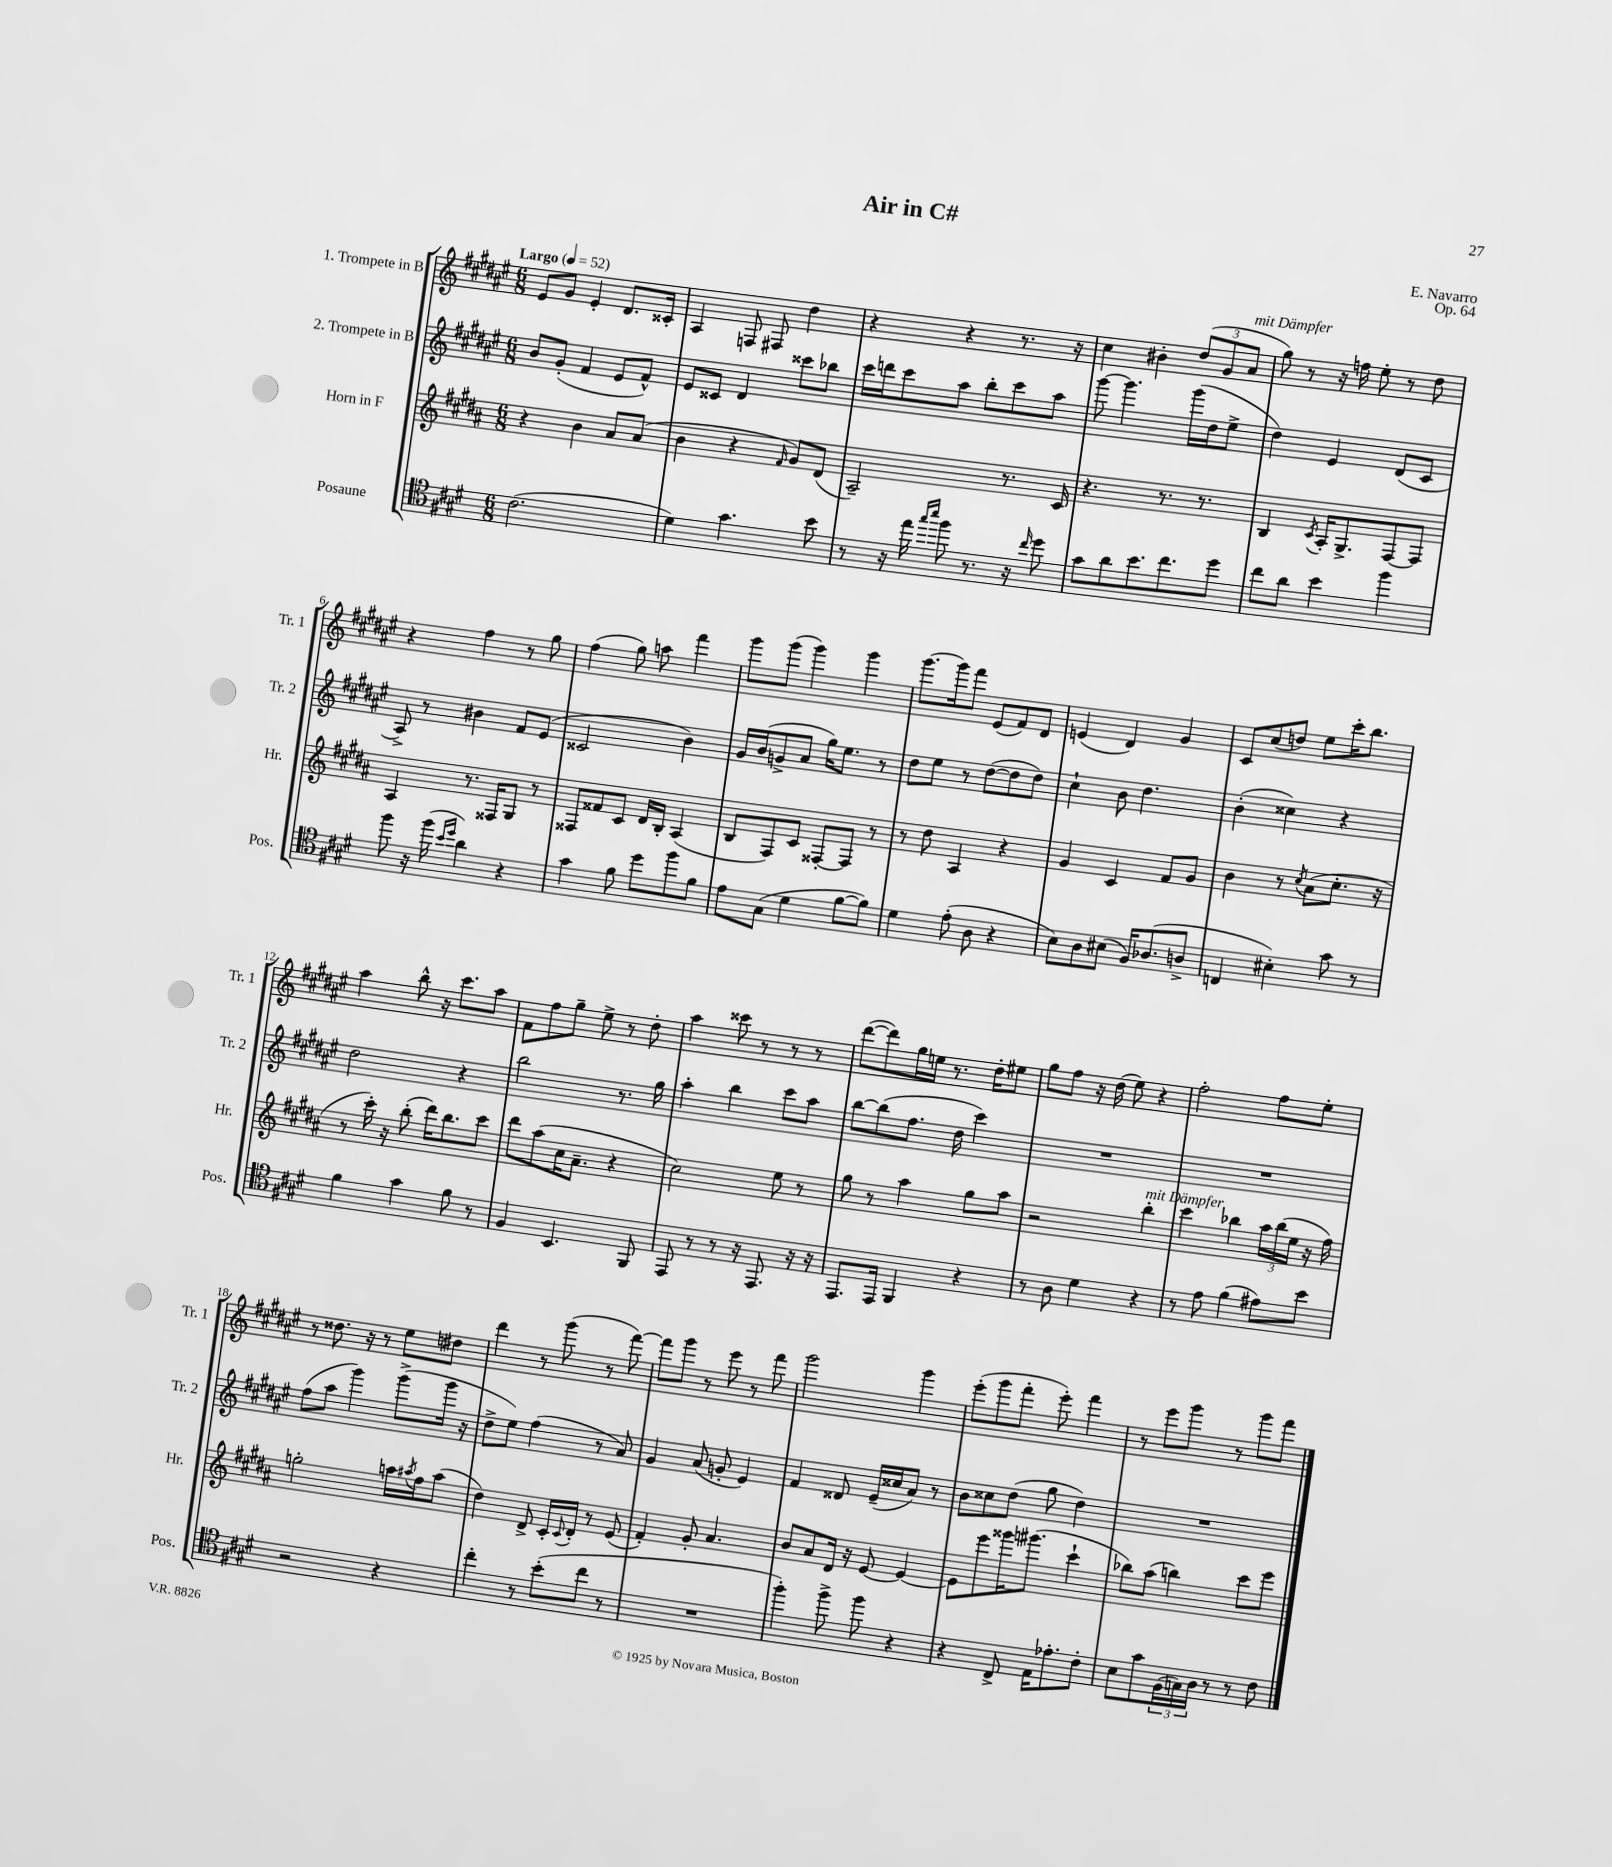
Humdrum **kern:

**kern	**kern	**kern	**kern
*staff4	*staff3	*staff2	*staff1
*clefC4	*clefG2	*clefG2	*clefG2
*k[f#c#g#d#]	*k[f#c#g#d#a#]	*k[f#c#g#d#a#e#]	*k[f#c#g#d#a#e#]
*M6/8	*M6/8	*M6/8	*M6/8
*MM52	*MM52	*MM52	*MM52
(2.c#	4r	8b	8e#
.	.	(8g#'	8g#
.	4b	4f#	4e#'
.	8a#	8e#	8.d#
.	(8a#	8f#^^)	.
.	.	.	16c##'
=	=	=	=
4d#)	4b	8e#	4A#
.	.	8c##	.
4.g#	4r	4d#	8F
.	.	.	8F#
.	16qqf#	.	.
.	8g#)	8ccc##	4dd#
8b	(8d#	8bb-	.
=	=	=	=
8r	2A#~)	16ccc#	4r
.	.	16ddd	.
16r	.	8ccc#	.
16ee	.	.	.
16qqgg#	.	.	.
16qqbb	.	.	.
8ff#	.	8aa#	4r
8.r	.	8bb'	.
.	8.r	8ccc#	8.r
16r	.	.	.
16qqcc#	.	.	.
8dd#	.	8aa#	.
.	16c#	.	16r
=	=	=	=
8g#	4.r	[8ggg#	4cc#
8a	.	4.ggg#]	.
8.b	.	.	4b#'
.	8.r	.	.
8.cc#	.	.	.
.	.	(16ggg#	(12dd#
.	8.r	16dd#	.
.	.	.	12g#
8dd#	.	8ee#^	.
.	.	.	12a#
=	=	=	=
8cc#	4B	4dd#)	8gg#)
8a	.	.	8r
.	8qc#	.	.
4b	16A#'	4e#	16r
.	8.G#^	.	16ff
.	.	.	8ee#'
4ff#	[8F#	(8d#	8r
.	8F#]	8c#	8dd#
=	=	=	=
8ff#	4A#	8A#^)	4r
16r	.	8r	.
(16ff#	.	.	.
16qqb	.	.	.
16qqdd#	.	.	.
4a)	8.r	4b#	4ff#
.	16F##	.	.
4r	8G#	8f#	8r
.	8r	(8e#	8gg#
=	=	=	=
4g#	8F##	2c##	(4ff#
.	8f##	.	.
8f#	8c#	.	8gg#)
8dd#	16d#	.	8aa
.	16B'	.	.
8ff#	(4A#	4b)	4fff#
8f#	.	.	.
=	=	=	=
8e	8B	16g#	8ggg#
.	.	(16b	.
(8G#	8F#)	8g^	(8ggg#
4d#	8c#	8a#	4ggg#)
.	[8F##'	16gg#)	.
.	.	8.ee#	.
[8f#	8F##]	.	4ggg#
8f#])	8r	8r	.
=	=	=	=
4d#	8r	8dd#	[8.ggg#
.	8dd#	8ee#	.
.	.	.	16ggg#]
(8e'	4A#	8r	8fff#
8A	.	([8dd#	(8e#
4r	4r	8dd#]	8f#)
.	.	8dd#)	8d#
=	=	=	=
8B)	4g#	4cc#`	(4e
8A	.	.	.
(8B#	4c#	8b	4d#)
16F#)	.	4.dd#	.
(8.A-	.	.	.
.	8f#	.	4g#
8A^	8g#	.	.
=	=	=	=
4C	4b	(4b'	8c#
.	.	.	(8cc#
4B#')	8r	4cc##)	8dd)
.	8qcc#	.	.
.	(8a#	.	8ee#
8g#	8.cc#'	4r	16ccc#'
.	.	.	8.bb
8r	.	.	.
.	16r	.	.
=	=	=	=
4f#	8r	2dd#	4aa#
.	16ccc#')	.	.
.	16r	.	.
4g#	(8bb'	.	8bb^^
.	16ddd#)	.	16r
.	8.bb	.	8.ccc#
8f#	.	4r	.
8r	8ccc#	.	8aa#
=	=	=	=
4F#	8ddd#	2bb	8f#
.	(8aa#	.	8ff#
4.BB	16cc#	.	8gg#~
.	8.a#~	.	.
.	.	.	8ee#^
.	4r	8.r	8r
8FF#	.	.	8dd#'
.	.	16gg#	.
=	=	=	=
8EE	2cc#)	4aa#'	4aa#
8r	.	.	.
8r	.	4bb	8ccc##
16r	.	.	8r
8.EE	.	.	.
.	8ee	8ccc#	8r
16r	8r	8aa#	8r
16r	.	.	.
=	=	=	=
8.EE	8gg#	[8bb	([8ddd#
.	8r	(8bb]	8ddd#])
16EE	.	.	.
4FF#	4aa#	8.ff#	16gg#
.	.	.	16ee
.	.	.	8.r
.	.	16dd#	.
4r	8gg#	4ccc#)	.
.	.	.	16dd#'
.	8aa#	.	8ee#
=	=	=	=
8r	2r	2.r	8gg#
8A	.	.	8ff#
4d#	.	.	16r
.	.	.	(16dd#
.	.	.	8ee#)
4r	4bb'	.	4r
=	=	=	=
8r	4ccc#	2.r	2ff#'
8e	.	.	.
(4f#	4bb-	.	.
8e#)	24aa#	.	8ff#
.	(24bb-	.	.
.	24ee	.	.
8b	16r	.	8ee#'
.	16ff#)	.	.
=	=	=	=
2r	2gg'	(8ff#	8r
.	.	8aa#	8.dd##
.	.	4ggg#)	.
.	.	.	16r
.	.	.	8r
4r	16aa	(8ggg#^	8ee#
.	8qaa#	.	.
.	16ff#	.	.
.	(8aa#	16ggg#	8dd#
.	.	16r	.
=	=	=	=
4cc#'	4dd#)	8dd#^	4ddd#
.	.	8ee#)	.
8r	8d#^	(4ff#	8r
(8b'	16c#'	.	(8ggg#
.	8qqc#	.	.
.	16d#'	.	.
8cc#	8r	8r	8r
8r	(8e	8a#)	[8fff#)
=	=	=	=
2.r	4f#')	4g#	8fff#]
.	.	.	8ggg#
.	8g#'	(8a#	8r
.	4.a#	8g'	8eee#
.	.	4e#)	8r
.	.	.	8fff#
=	=	=	=
4ff#')	8b	4f#	2ggg#
.	8a#	.	.
8ff#^	16d#	8d##	.
.	16r	.	.
8ff#	[8e	(16e#~	.
.	.	16cc##	.
4r	4e_	8a#)	4ggg#
.	.	8r	.
=	=	=	=
4r	8e]	8b	(8eee#'
.	8eee	8cc##	8ggg#
8C#^	16ggg##	(8dd#	8fff#'
.	(8.ggg#	.	.
16E	.	8gg#	8eee#')
8.e-'	.	.	.
.	4ccc#`	4dd#)	4fff#
8c#'	.	.	.
=	=	=	=
8B	8bb-)	2.r	8r
8g#	(8aa#	.	8eee#
(24F#	4bb)	.	8ggg#
24G)	.	.	.
24A	.	.	.
8r	.	.	8r
8r	8ccc#	.	8ggg#
8c#	8eee	.	8fff#
==	==	==	==
*-	*-	*-	*-
